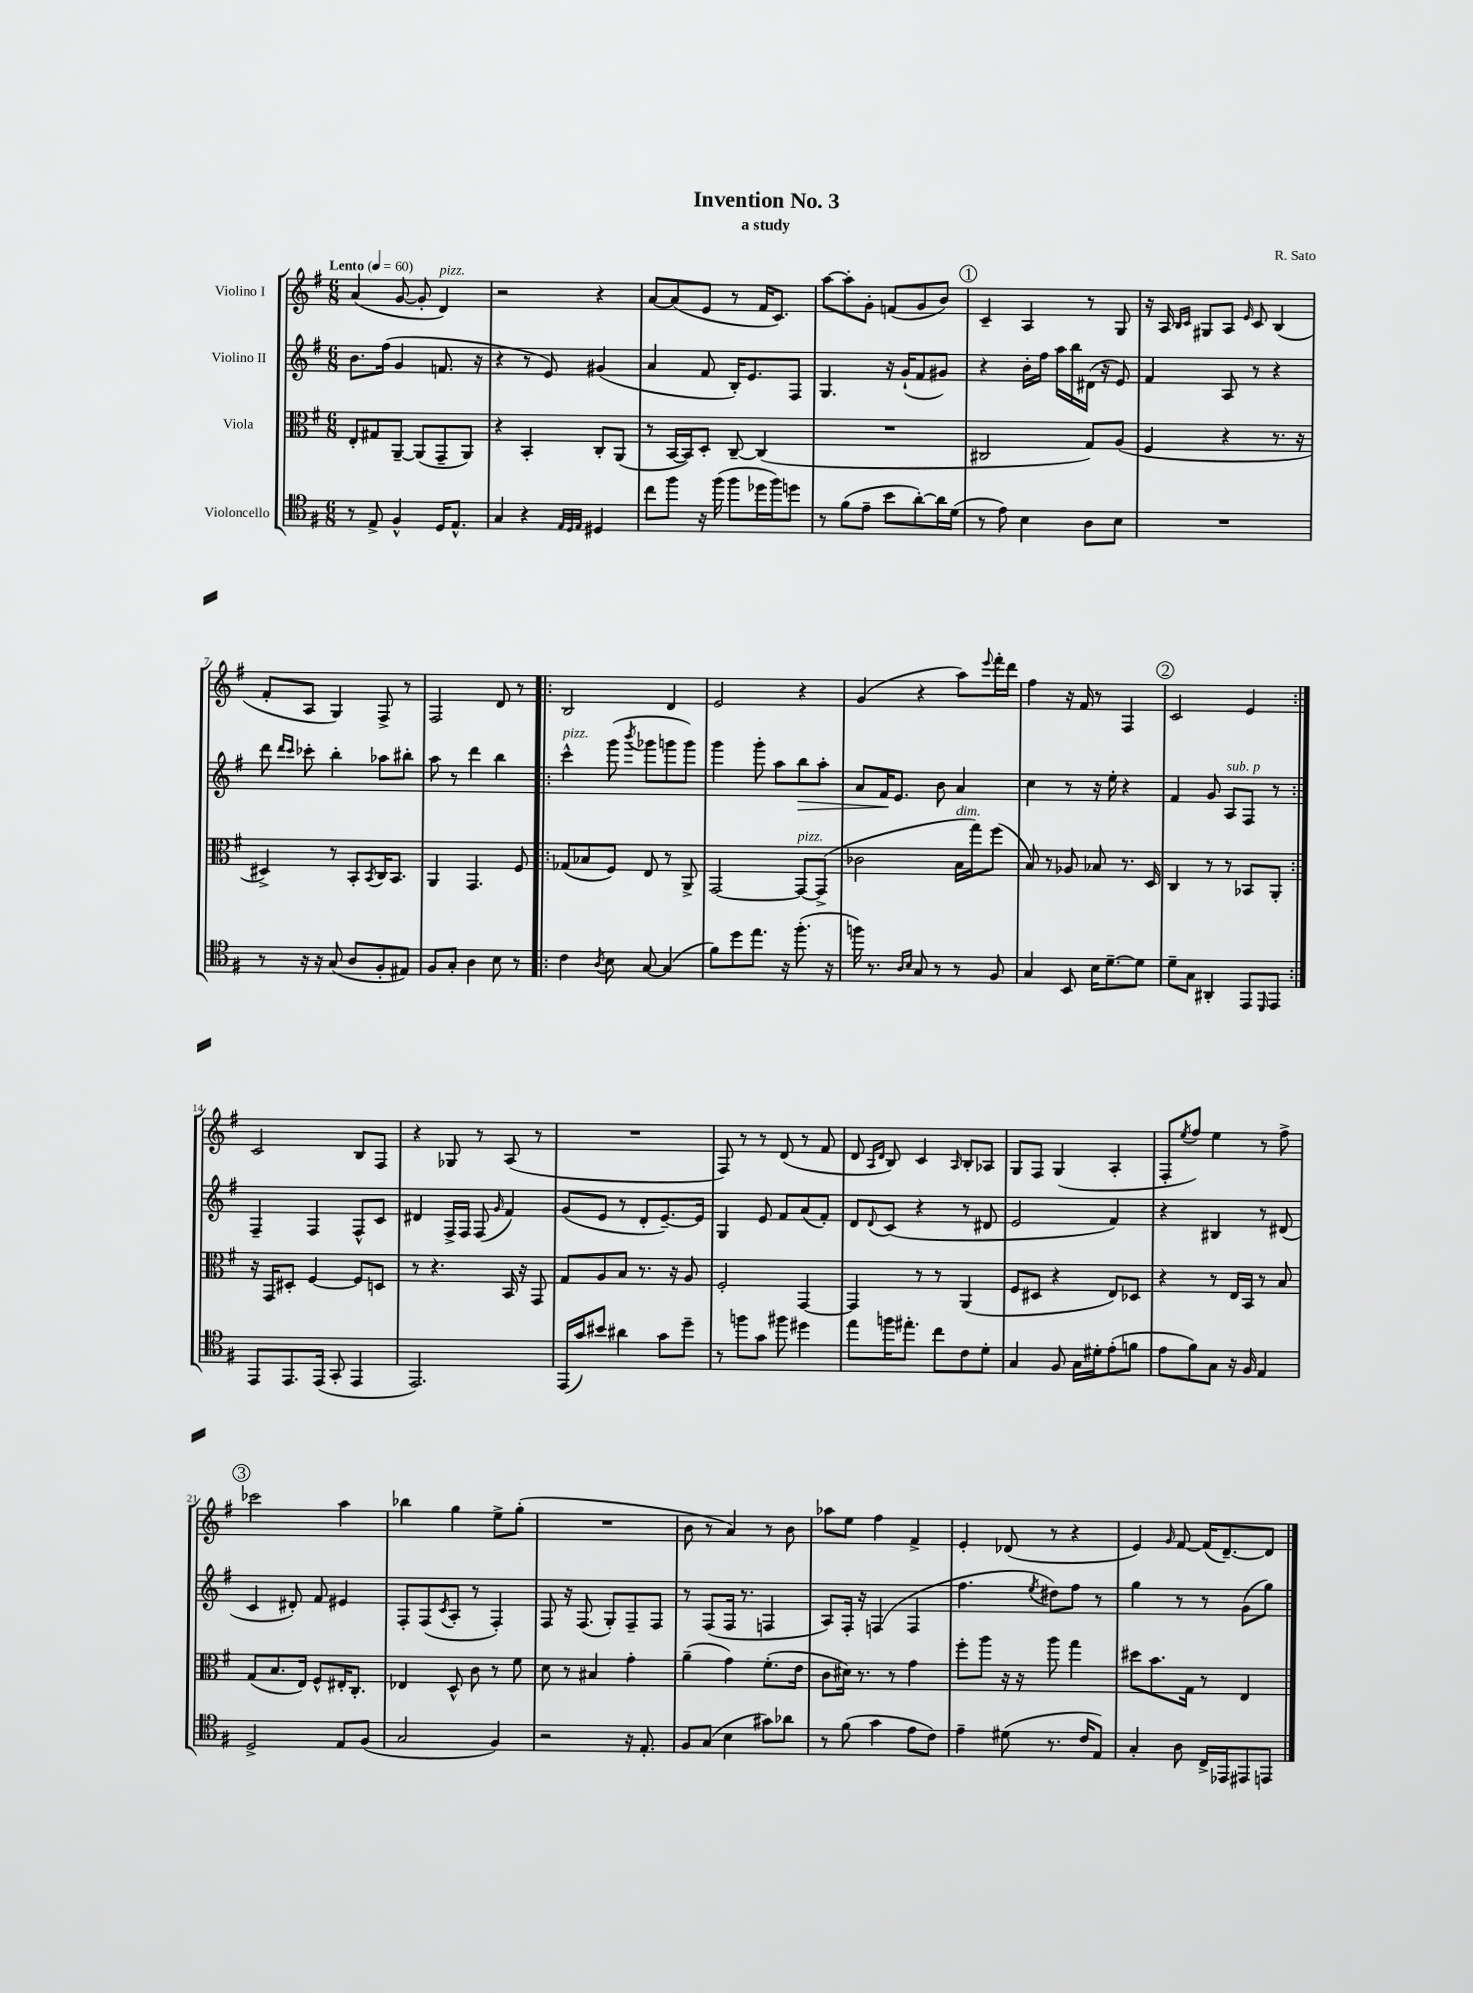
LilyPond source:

\header { title = "Invention No. 3" composer = "R. Sato" subtitle = "a study" }
<<
\new StaffGroup <<
\new Staff = "s0" \with { instrumentName = "Violino I" } {
    \clef treble \key g \major \numericTimeSignature \time 6/8 \tempo "Lento" 4 = 60
    a'4( g'8~ g'8-. d'4^\markup { \italic "pizz." }) |
    r2 r4 |
    a'8~ a'8( e'8 r8 fis'16 c'8.) |
    a''8~ a''8-. g'8-. f'8( g'8 b'8) |
    \mark \markup { \circle "1" } c'4-- a4 r8 g8 |
    r16 a16 \grace { b16 c'16 } gis8 a8 \grace { e'16 } c'8 b4( |
    fis'8-. a8 g4) fis8-> r8 |
    fis2 d'8 r8 |
    \repeat volta 2 { b2 d'4 |
    e'2 r4 |
    g'4( r4 a''8) \appoggiatura { e'''8 } fis'''16-. d'''16 |
    fis''4 r16 fis'16 r8 fis4 |
    \mark \markup { \circle "2" } c'2 e'4 | }
    c'2 b8 fis8 |
    r4 ges8 r8 a8( r8 |
    R2. |
    fis8) r8 r8 d'8( r8 fis'8 |
    d'8 \grace { a16 d'16 } b8) c'4 \grace { a16 } b8-. aes8 |
    g8 fis8 g4( a4-. |
    fis8-. \acciaccatura { e''8 } fis''8) e''4 r8 fis''8-> |
    \mark \markup { \circle "3" } ces'''2 a''4 |
    bes''4 g''4 e''8-> g''8-.( |
    R2. |
    b'8 r8 a'4) r8 b'8 |
    aes''8 e''8 fis''4 fis'4-> |
    e'4-. des'8( r8 r4 |
    e'4) \grace { g'16 } fis'8~ fis'16( d'8.~--) d'8 \bar "|." |
}
\new Staff = "s1" \with { instrumentName = "Violino II" } {
    \clef treble \key g \major \numericTimeSignature \time 6/8
    b'8. fis''16( g'4 f'8. r16 |
    r4 r8 e'8) gis'4( |
    a'4 fis'8 b16-.) e'8. fis8 |
    g4. r16 g'16-!( fis'8 gis'8) |
    \mark \markup { \circle "1" } r4 b'16-. fis''16 a''16 b''16 dis'16( r16 e'8) |
    fis'4 a8 r8 r4 |
    d'''8 \grace { d'''16 c'''16 } ces'''8-. b''4-. aes''8 bis''8-. |
    a''8 r8 d'''4 b''4 |
    \repeat volta 2 { c'''4-^^\markup { \italic "pizz." } g'''8( \acciaccatura { b'''8 } ges'''8 g'''8 g'''8) |
    g'''4 g'''8-. a''8 b''8\> a''8-. |
    a'8 fis'16\! e'8. b'8 a'4 |
    c''4 r8 r16 e''16-. r4 |
    \mark \markup { \circle "2" } fis'4 g'8 a8^\markup { \italic "sub. p" } fis8 r8 | }
    fis4-- fis4 fis8-^ c'8 |
    dis'4 fis16-> fis16 fis8( \grace { g'16 } fis'4) |
    g'8( e'8 r8 d'8-. e'8.~--) e'16 |
    g4 e'8 fis'8 a'8( fis'8-.) |
    d'8 \appoggiatura { d'8 } c'8( r4 r8 dis'8 |
    e'2 fis'4) |
    r4 bis4 r8 dis'8( |
    \mark \markup { \circle "3" } c'4 dis'8-.) fis'8 eis'4 |
    fis8-. fis8( \acciaccatura { c'8 } a8-. r8 fis4-.) |
    fis8 r16 fis8.( g8-.) fis8-- fis8 |
    r8 fis8( fis16 r8. f4 |
    a8) fis16-. r16 f4( f4 |
    fis''4. \acciaccatura { e''8 } dis''8) fis''8 r8 |
    g''4 r8 r8 g'8( g''8) \bar "|." |
}
\new Staff = "s2" \with { instrumentName = "Viola" } {
    \clef alto \key g \major \numericTimeSignature \time 6/8
    e8-. gis8 a,8~-- a,8( g,8-- a,8) |
    r4 b,4-. c8-. a,8( |
    r8 b,16~ b,16) d8-. c8~-- c4( |
    R2. |
    \mark \markup { \circle "1" } cis2 g8) a8( |
    fis4 r4 r8. r16 |
    dis4->) r8 b,8-. \acciaccatura { b,8 } c16 b,8. |
    a,4 g,4. fis8 |
    \repeat volta 2 { ges8( bes8 fis8) e8 r8 a,8-> |
    g,2~ g,8~^\markup { \italic "pizz." } g,8->( |
    ces'2 b16^\markup { \italic "dim." } g''16) fis''8( |
    b8) r8 aes8 bes8 r8. d16 |
    \mark \markup { \circle "2" } c4 r8 r8 bes,8 a,8-. | }
    r16 g,16 dis8-. fis4~ fis8 d8 |
    r8 r4. b,16 r16 g,8 |
    g8 a8 b8 r8. r16 a8 |
    fis2-. g,4~ |
    g,4 r8 r8 a,4( |
    fis8 dis8 r4 e8) des8 |
    r4 r8 e16 b,16 r8 b8 |
    \mark \markup { \circle "3" } g8( b8. e16) fis8-^ eis16-. c8.-. |
    ees4 d8-^ c'8 r8 fis'8 |
    d'8 r8 bis4 g'4-. |
    a'4--( g'4) fis'8.-.( e'16 |
    c'8 dis'16) r8. r8 g'4 |
    fis''8-. a''8 r16 r16 a''8 g''4 |
    dis''8 b'8. g16 r8 e4 \bar "|." |
}
\new Staff = "s3" \with { instrumentName = "Violoncello" } {
    \clef tenor \key g \major \numericTimeSignature \time 6/8
    r8 e8-> fis4-^ d16 e8.-^ |
    g4 r4 \grace { e32 d32 e32 } dis4 |
    c''8 fis''8 r16 fis''16( fis''8 des''16 fis''16) d''8 |
    r8 fis'8( e'8-- b'8 a'8~-.) a'16 d'16( |
    \mark \markup { \circle "1" } r8 e'8) b4 a8 b8 |
    R2. |
    r8 r16 r16 g8( a8 fis8-. eis8) |
    fis8 g8-. a4 b8 r8 |
    \repeat volta 2 { c'4 \acciaccatura { a8 } b8 g8~ g4( |
    fis'8) d''8 e''8. r16 fis''8.-.( r16 |
    f''16) r8. \grace { a16 b16 } g8 r8 r8 fis8 |
    g4 b,8 b16 d'8.~-- d'8 |
    \mark \markup { \circle "2" } d'8-- g8 ais,4-. e,8 \grace { d,16 } e,8 | }
    e,8 e,8. e,16( g,8-. e,4 |
    e,2.) |
    e,16( g'16) bis'8 ais'4 g'8 d''8-- |
    r8 f''8 g'8 fis''8 dis''4 |
    e''8 f''16 eis''8.-. c''8 c'8 d'8-. |
    g4 fis8 g16 dis'16-. e'8-.( f'8 |
    e'8 fis'8) g8 r16 fis16 e4 |
    \mark \markup { \circle "3" } d2-> e8 fis8( |
    g2 fis4) |
    r2 r16 e8.-. |
    fis8 g8( b4 gis'8) aes'8 |
    r8 fis'8( g'4 e'8 c'8) |
    e'4-- dis'8( r8. c'16 e8) |
    g4-. a8 c16-> ees,16 eis,8 e,8 \bar "|." |
}
>>
>>
